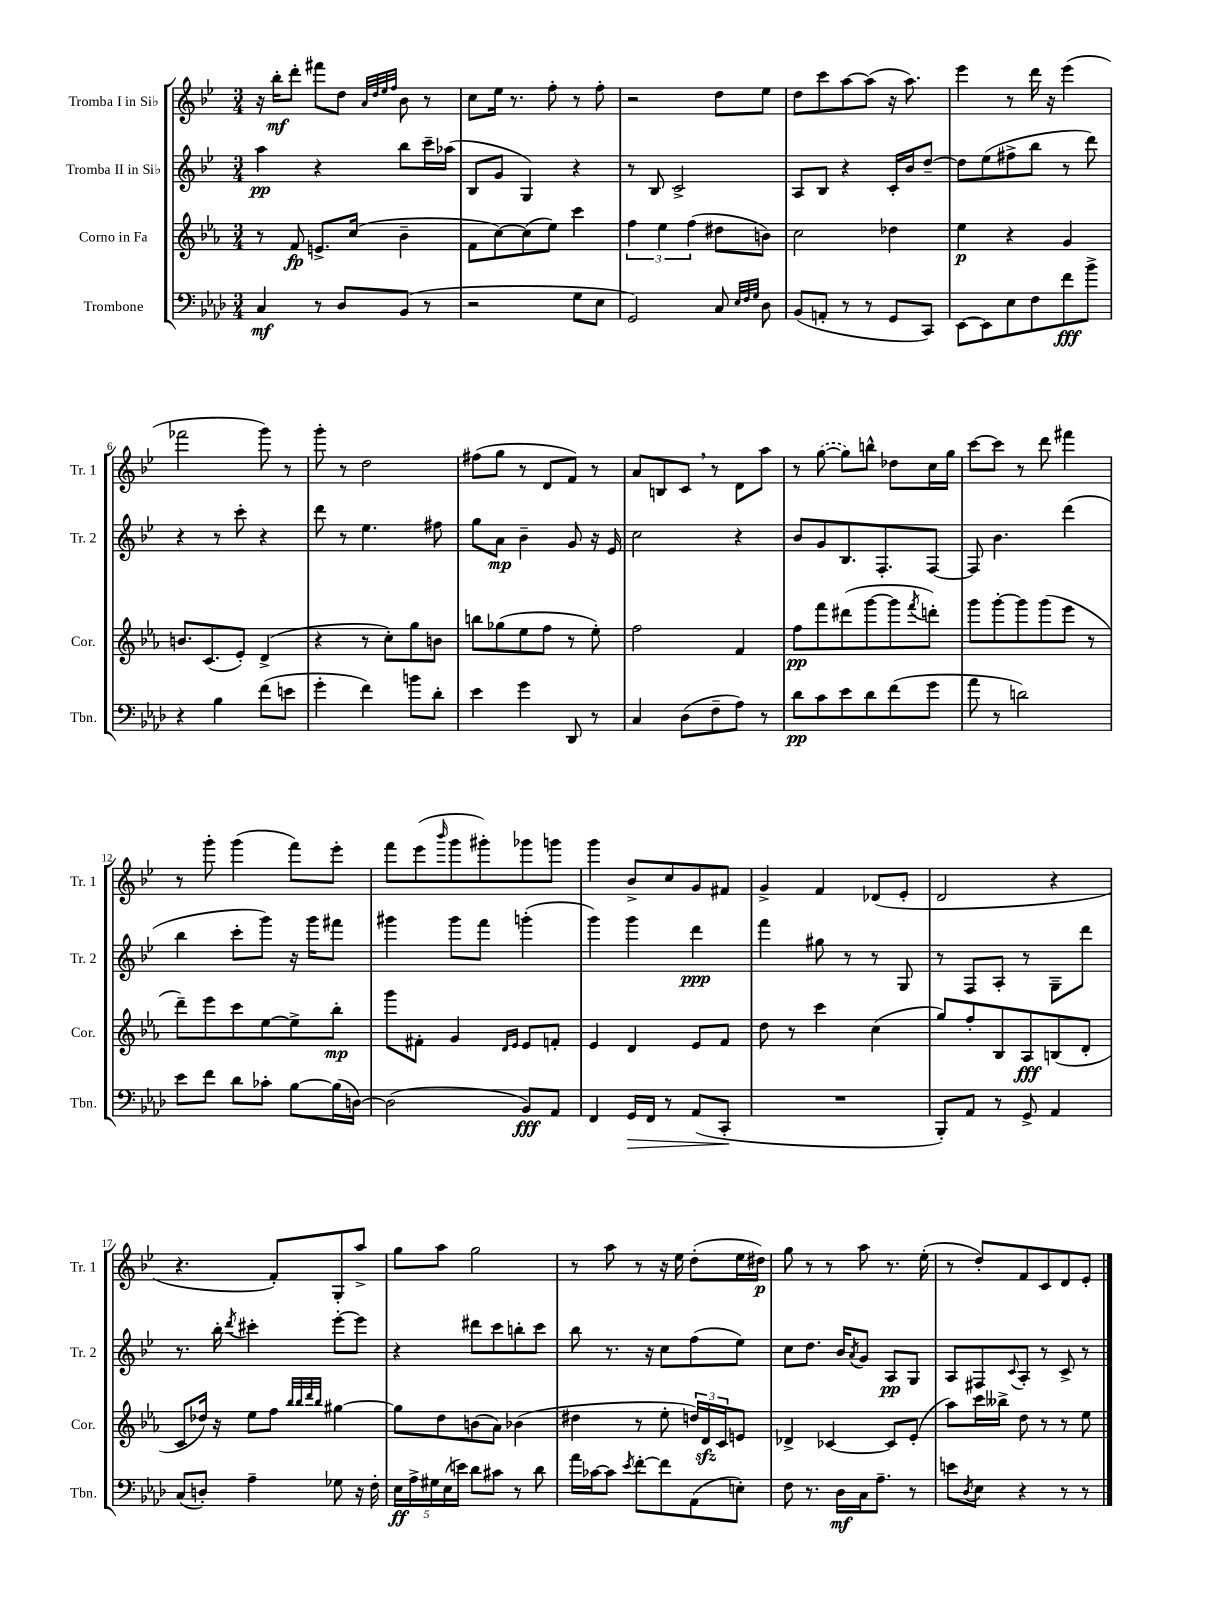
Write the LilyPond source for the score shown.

<<
\new StaffGroup <<
\new Staff = "s0" \with { instrumentName = "Tromba I in Sib" shortInstrumentName = "Tr. 1" } {
    \clef treble \key bes \major \numericTimeSignature \time 3/4
    r16 bes''16-.\mf d'''8-. fis'''8 d''8 \grace { a'32 d''32 ees''32 f''32 } bes'8 r8 |
    c''8 ees''16 r8. f''8-. r8 f''8-. |
    r2 d''8 ees''8 |
    d''8 c'''8 a''8~ a''8( r16 a''8.) |
    ees'''4 r8 d'''16 r16 ees'''4( |
    fes'''2 g'''8) r8 |
    g'''8-. r8 d''2 |
    fis''8( g''8 r8 d'8 f'8) r8 |
    a'8 b8 c'8 \breathe r8 d'8 a''8 |
    r8 \once \slurDashed g''8~( g''8) b''8-^ des''8 c''16 g''16 |
    c'''8~ c'''8 r8 d'''8 fis'''4 |
    r8 g'''8-. g'''4( f'''8) ees'''8-. |
    f'''8 ees'''8( \grace { bes'''16 } g'''8 gis'''8-.) ges'''8 g'''8 |
    g'''4 bes'8-> c''8 g'8 fis'8 |
    g'4-> f'4 des'8( ees'8-. |
    d'2 r4 |
    r4. f'8-.) g8-. a''8-> |
    g''8 a''8 g''2 |
    r8 a''8 r8 r16 ees''16 d''8-.( ees''16 dis''16\p) |
    g''8 r8 r8 a''8 r8. ees''16-.( |
    r8 d''8-.) f'8 c'8 d'8 ees'8-. \bar "|." |
}
\new Staff = "s1" \with { instrumentName = "Tromba II in Sib" shortInstrumentName = "Tr. 2" } {
    \clef treble \key bes \major \numericTimeSignature \time 3/4
    a''4\pp r4 bes''8 c'''16-- aes''16( |
    bes8 g'8 g4) r4 |
    r8 bes8 c'2-> |
    a8 bes8 r4 c'16-. bes'16 d''8~-- |
    d''8 ees''8( fis''8-> bes''8 r8 d'''8) |
    r4 r8 c'''8-. r4 |
    d'''8 r8 ees''4. fis''8 |
    g''8 a'8\mp bes'4-- g'8 r16 ees'16 |
    c''2 r4 |
    bes'8 g'8 bes8. f8.-. f8~ |
    f8 bes'4. d'''4( |
    bes''4 c'''8-. g'''8) r16 g'''16 fis'''8 |
    gis'''4 gis'''8 f'''8 g'''4-.( |
    g'''4) g'''4 d'''4\ppp |
    f'''4 gis''8 r8 r8 g8 |
    r8 f8 a8-. r8 g8-- d'''8 |
    r8. bes''16-. \acciaccatura { d'''8 } cis'''4-. ees'''8~-. ees'''8 |
    r4 dis'''8 c'''8 b''8-. c'''8 |
    bes''8 r8. r16 c''8 f''8( ees''8) |
    c''8 d''8. bes'16 \acciaccatura { a'8 } g'8 a8\pp g8 |
    a8 fis8 \appoggiatura { c'8 } a8-. r8 c'8-> r8 \bar "|." |
}
\new Staff = "s2" \with { instrumentName = "Corno in Fa" shortInstrumentName = "Cor." } {
    \clef treble \key ees \major \numericTimeSignature \time 3/4
    r8 f'8\fp e'8.-> c''16( bes'4-- |
    f'8 c''8~) c''8( ees''8) c'''4 |
    \tuplet 3/2 { f''4 ees''4 f''4( } dis''8 b'8) |
    c''2 des''4 |
    ees''4\p r4 g'4 |
    b'8. c'8.( ees'8-.) d'4->( |
    r4 r8 c''8-.) g''8 b'8 |
    b''8 ges''8( ees''8 f''8 r8 ees''8-.) |
    f''2 f'4 |
    f''8\pp f'''8 dis'''8( g'''8~ g'''8 \acciaccatura { f'''8 } d'''8-.) |
    g'''8 g'''8~-. g'''8 g'''8( ees'''8 r8 |
    d'''8--) ees'''8 c'''8 ees''8~ ees''8-> bes''8-.\mp |
    g'''8 fis'8-. g'4 \grace { d'16 ees'16 } ees'8 f'8-. |
    ees'4 d'4 ees'8 f'8 |
    d''8 r8 c'''4 c''4( |
    g''8) f''8-. bes8 aes8\fff b8( d'8-. |
    c'8 des''16) r16 ees''8 f''8 \grace { bes''32 bes''32 d'''32 bes''32 } gis''4~ |
    gis''8 d''8 b'8( aes'8) bes'4( |
    dis''4 r8 ees''8-. \tuplet 3/2 { d''16) d'16\sfz c'16 } e'8 |
    des'4-> ces'4~ ces'8 ees'8-.( |
    aes''8) c'''16 beses''16-> d''8 r8 r8 ees''8 \bar "|." |
}
\new Staff = "s3" \with { instrumentName = "Trombone" shortInstrumentName = "Tbn." } {
    \clef bass \key aes \major \numericTimeSignature \time 3/4
    c4\mf r8 des8 bes,8( r8 |
    r2 g8 ees8 |
    g,2) c8 \grace { ees32 f32 g32 } des8 |
    bes,8( a,8-. r8 r8 g,8 c,8) |
    ees,8~ ees,8 ees8 f8 f'8\fff bes'8-> |
    r4 bes4 f'8( e'8 |
    g'4-. f'4) b'8 des'8-. |
    ees'4 g'4 des,8 r8 |
    c4 des8( f8-- aes8) r8 |
    des'8\pp c'8 ees'8 des'8 f'8( g'8 |
    aes'8 r8 d'2) |
    ees'8 f'8 des'8 ces'8-. bes8~ bes16( d16~) |
    d2( bes,8\fff) aes,8 |
    f,4 g,16\> f,16 r8 aes,8( c,8-.\! |
    R2. |
    bes,,8-.) aes,8 r8 g,8-> aes,4 |
    c8( d8-.) aes4-- ges8 r16 f16-. |
    \tuplet 5/4 { ees16\ff aes16-> gis16 ees16( e'16) } des'8 cis'8 r8 des'8 |
    aes'16 ces'16~ ces'8 \acciaccatura { ees'8 } f'8~-. f'8 aes,8( e8-.) |
    f8 r8. des16\mf c16 aes8.-- r8 |
    e'8 \acciaccatura { des8 } ees8 r4 r8 r8 \bar "|." |
}
>>
>>
